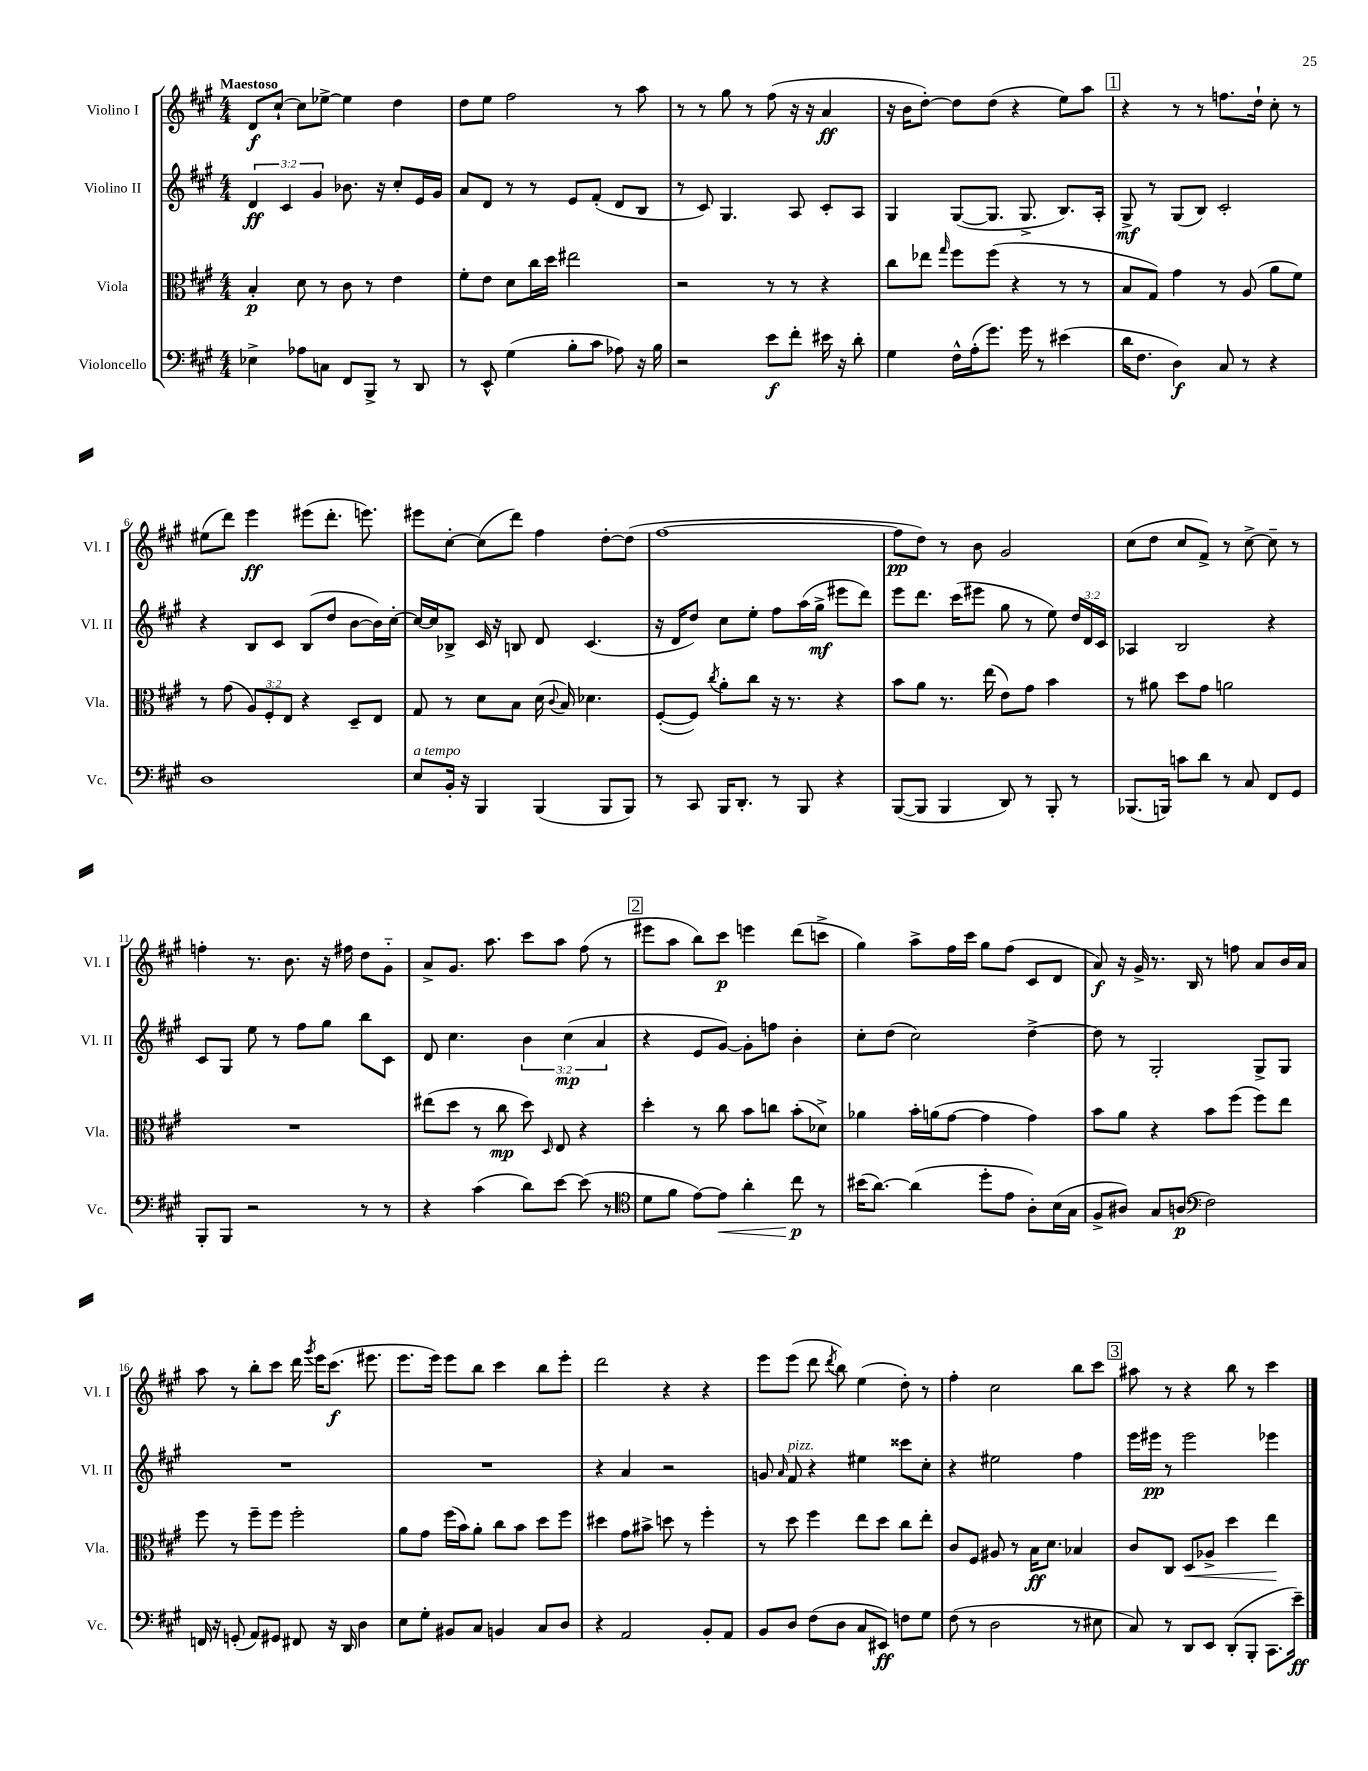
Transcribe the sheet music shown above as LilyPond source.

<<
\new StaffGroup <<
\new Staff = "s0" \with { instrumentName = "Violino I" shortInstrumentName = "Vl. I" } {
    \clef treble \key a \major \numericTimeSignature \time 4/4 \tempo "Maestoso"
    \autoBeamOff d'8[\f cis''8]~-! cis''8[ ees''8]~-> ees''4 d''4 |
    d''8[ e''8] fis''2 r8 a''8 |
    r8 r8 gis''8 r8 fis''8( r16 r16 a'4\ff |
    r16 b'16[ d''8]~-.) d''8[ d''8]( r4 e''8[) a''8] |
    \mark \markup { \box "1" } r4 r8 r8 f''8.[ d''16]-! cis''8-. r8 |
    eis''8[( d'''8]) e'''4\ff eis'''8[( d'''8.]-. e'''8.) |
    eis'''8[ cis''8]~-. cis''8[( d'''8]) fis''4 d''8[~-. d''8]( |
    fis''1~ |
    fis''8[\pp d''8]) r8 b'8 gis'2 |
    cis''8[( d''8] cis''8[ fis'8]->) r8 cis''8~-> cis''8-- r8 |
    f''4-. r8. b'8. r16 fis''16 d''8[ gis'8]-_ |
    a'8[-> gis'8.] a''8. cis'''8[ a''8] fis''8( r8 |
    \mark \markup { \box "2" } eis'''8[ a''8] b''8[) cis'''8]\p e'''4 d'''8[( c'''8]-> |
    gis''4) a''8[-> fis''16 cis'''16] gis''8[ fis''8]( cis'8[ d'8] |
    a'8\f) r16 gis'16-> r8. b16 r8 f''8 a'8[ b'16 a'16] |
    a''8 r8 b''8[-. cis'''8] d'''16 \acciaccatura { gis'''8 } e'''16[ cis'''8.]\f( eis'''8. |
    e'''8.[ e'''16]) e'''8[ b''8] cis'''4 b''8[ e'''8]-. |
    d'''2 r4 r4 |
    e'''8[ e'''8]( d'''8 \acciaccatura { d'''8 } b''8) e''4( d''8-.) r8 |
    fis''4-. cis''2 b''8[ cis'''8] |
    \mark \markup { \box "3" } ais''8 r8 r4 b''8 r8 cis'''4 \bar "|." |
}
\new Staff = "s1" \with { instrumentName = "Violino II" shortInstrumentName = "Vl. II" } {
    \clef treble \key a \major \numericTimeSignature \time 4/4 \override Staff.TupletNumber.text = #tuplet-number::calc-fraction-text
    \autoBeamOff \tuplet 3/2 { d'4\ff cis'4 gis'4 } bes'8. r16 cis''8[-. e'16 gis'16] |
    a'8[ d'8] r8 r8 e'8[ fis'8]-.( d'8[ b8] |
    r8 cis'8) gis4. a8 cis'8[-. a8] |
    gis4 gis8[~( gis8.] gis8.-> b8.[) a16]-. |
    \mark \markup { \box "1" } gis8->\mf r8 gis8[( b8]) cis'2-. |
    r4 b8[ cis'8] b8[( d''8] b'8[~ b'16) cis''16]~-. |
    cis''16[~ cis''16 bes8]-> cis'16 r16 b8 d'8 cis'4.( |
    r16 d'16[ d''8]) cis''8[ e''8]-. fis''8[ a''16( gis''16]->\mf eis'''8[ d'''8]) |
    e'''8[ d'''8.] cis'''16[( eis'''8] gis''8 r8 e''8) \tuplet 3/2 { d''16[ d'16 cis'16] } |
    aes4 b2 r4 |
    cis'8[ gis8] e''8 r8 fis''8[ gis''8] b''8[ cis'8] |
    d'8 cis''4. \tuplet 3/2 { b'4 cis''4\mp( a'4 } |
    \mark \markup { \box "2" } r4 e'8[ gis'8]~) gis'8[-. f''8] b'4-. |
    cis''8[-. d''8]( cis''2) d''4~-> |
    d''8 r8 gis2-. gis8[-> gis8] |
    R1 |
    R1 |
    r4 a'4 r2 |
    g'8 \grace { a'16 } fis'8^\markup { \italic "pizz." } r4 eis''4 cisis'''8[ cis''8]-. |
    r4 eis''2 fis''4 |
    \mark \markup { \box "3" } e'''16[ eis'''16]\pp r8 eis'''2 ees'''4 \bar "|." |
}
\new Staff = "s2" \with { instrumentName = "Viola" shortInstrumentName = "Vla." } {
    \clef alto \key a \major \numericTimeSignature \time 4/4 \override Staff.TupletNumber.text = #tuplet-number::calc-fraction-text
    \autoBeamOff b4-.\p d'8 r8 cis'8 r8 e'4 |
    fis'8[-. e'8] d'8[ cis''16 d''16] eis''2 |
    r2 r8 r8 r4 |
    cis''8[ ees''8] \grace { gis''16 } fis''8[ fis''8]( r4 r8 r8 |
    \mark \markup { \box "1" } b8[ gis8]) gis'4 r8 a8( a'8[ fis'8]) |
    r8 gis'8( \tuplet 3/2 { a8[) fis8-. e8] } r4 d8[-- e8] |
    gis8 r8 d'8[ b8] d'16( \appoggiatura { cis'8 } b16) des'4. |
    fis8[~-.( fis8]) \acciaccatura { cis''8 } a'8[-. cis''8] r16 r8. r4 |
    b'8[ a'8] r8. e''16( e'8[) gis'8] b'4 |
    r8 ais'8 d''8[ gis'8] a'2 |
    R1 |
    eis''8[( d''8] r8 cis''8\mp d''8) \grace { d16 } e8 r4 |
    \mark \markup { \box "2" } d''4-. r8 cis''8 b'8[ c''8] b'8[-.( des'8]->) |
    aes'4 b'16[-. a'16( gis'8]~ gis'4 gis'4) |
    b'8[ a'8] r4 b'8[ fis''8]( fis''8[) e''8] |
    fis''8 r8 fis''8[-- fis''8] fis''2-. |
    a'8[ gis'8] fis''16[( b'16) a'8]-. cis''8[ b'8] d''8[ fis''8] |
    dis''4 gis'8[ bis'8]-> d''8 r8 fis''4-. |
    r8 d''8 fis''4 e''8[ d''8] cis''8[ e''8]-. |
    cis'8[ fis8] ais8 r8 b16[\ff d'8.] bes4 |
    \mark \markup { \box "3" } cis'8[ cis8] d8[\< aes8]-> d''4 e''4\! \bar "|." |
}
\new Staff = "s3" \with { instrumentName = "Violoncello" shortInstrumentName = "Vc." } {
    \clef bass \key a \major \numericTimeSignature \time 4/4
    \autoBeamOff ees4-> aes8[ c8] fis,8[ b,,8]-> r8 d,8 |
    r8 e,8-^ gis4( b8[-. cis'8] aes8) r16 b16 |
    r2 e'8[\f fis'8]-. eis'16 r16 d'8-. |
    gis4 fis16[-^ a16-.( gis'8.]) gis'16 r8 eis'4( |
    \mark \markup { \box "1" } d'16[ fis8.] d4\f) cis8 r8 r4 |
    d1 |
    e8[^\markup { \italic "a tempo" } b,16]-. r16 b,,4 b,,4( b,,8[ b,,8]) |
    r8 cis,8 b,,16[ d,8.]-. r8 b,,8 r4 |
    b,,8[~( b,,8] b,,4 d,8) r8 b,,8-. r8 |
    bes,,8.[( b,,16]) c'8[ d'8] r8 cis8 fis,8[ gis,8] |
    b,,8[-. b,,8] r2 r8 r8 |
    r4 cis'4( d'8[) e'8]~ e'8( r8 |
    \mark \markup { \box "2" } \clef tenor d'8[ fis'8] e'8[~) e'8]\< a'4-. cis''8\p\! r8 |
    bis'16[( a'8.]~) a'4( d''8[-. e'8] a8[-.) b16( gis16] |
    fis8[-> ais8]) gis8[ a8]\p( \clef bass fis2) |
    f,16 r16 g,8-.( a,8[) gis,8] fis,8 r16 d,16 d4 |
    e8[ gis8]-. bis,8[ cis8] b,4 cis8[ d8] |
    r4 a,2 b,8[-. a,8] |
    b,8[ d8] fis8[( d8] cis8[ eis,8]\ff) f8[ gis8] |
    fis8( r8 d2 r8 eis8 |
    \mark \markup { \box "3" } cis8) r8 d,8[ e,8] d,8[-.( b,,8]-. cis,8.[ e'16]--\ff) \bar "|." |
}
>>
>>
